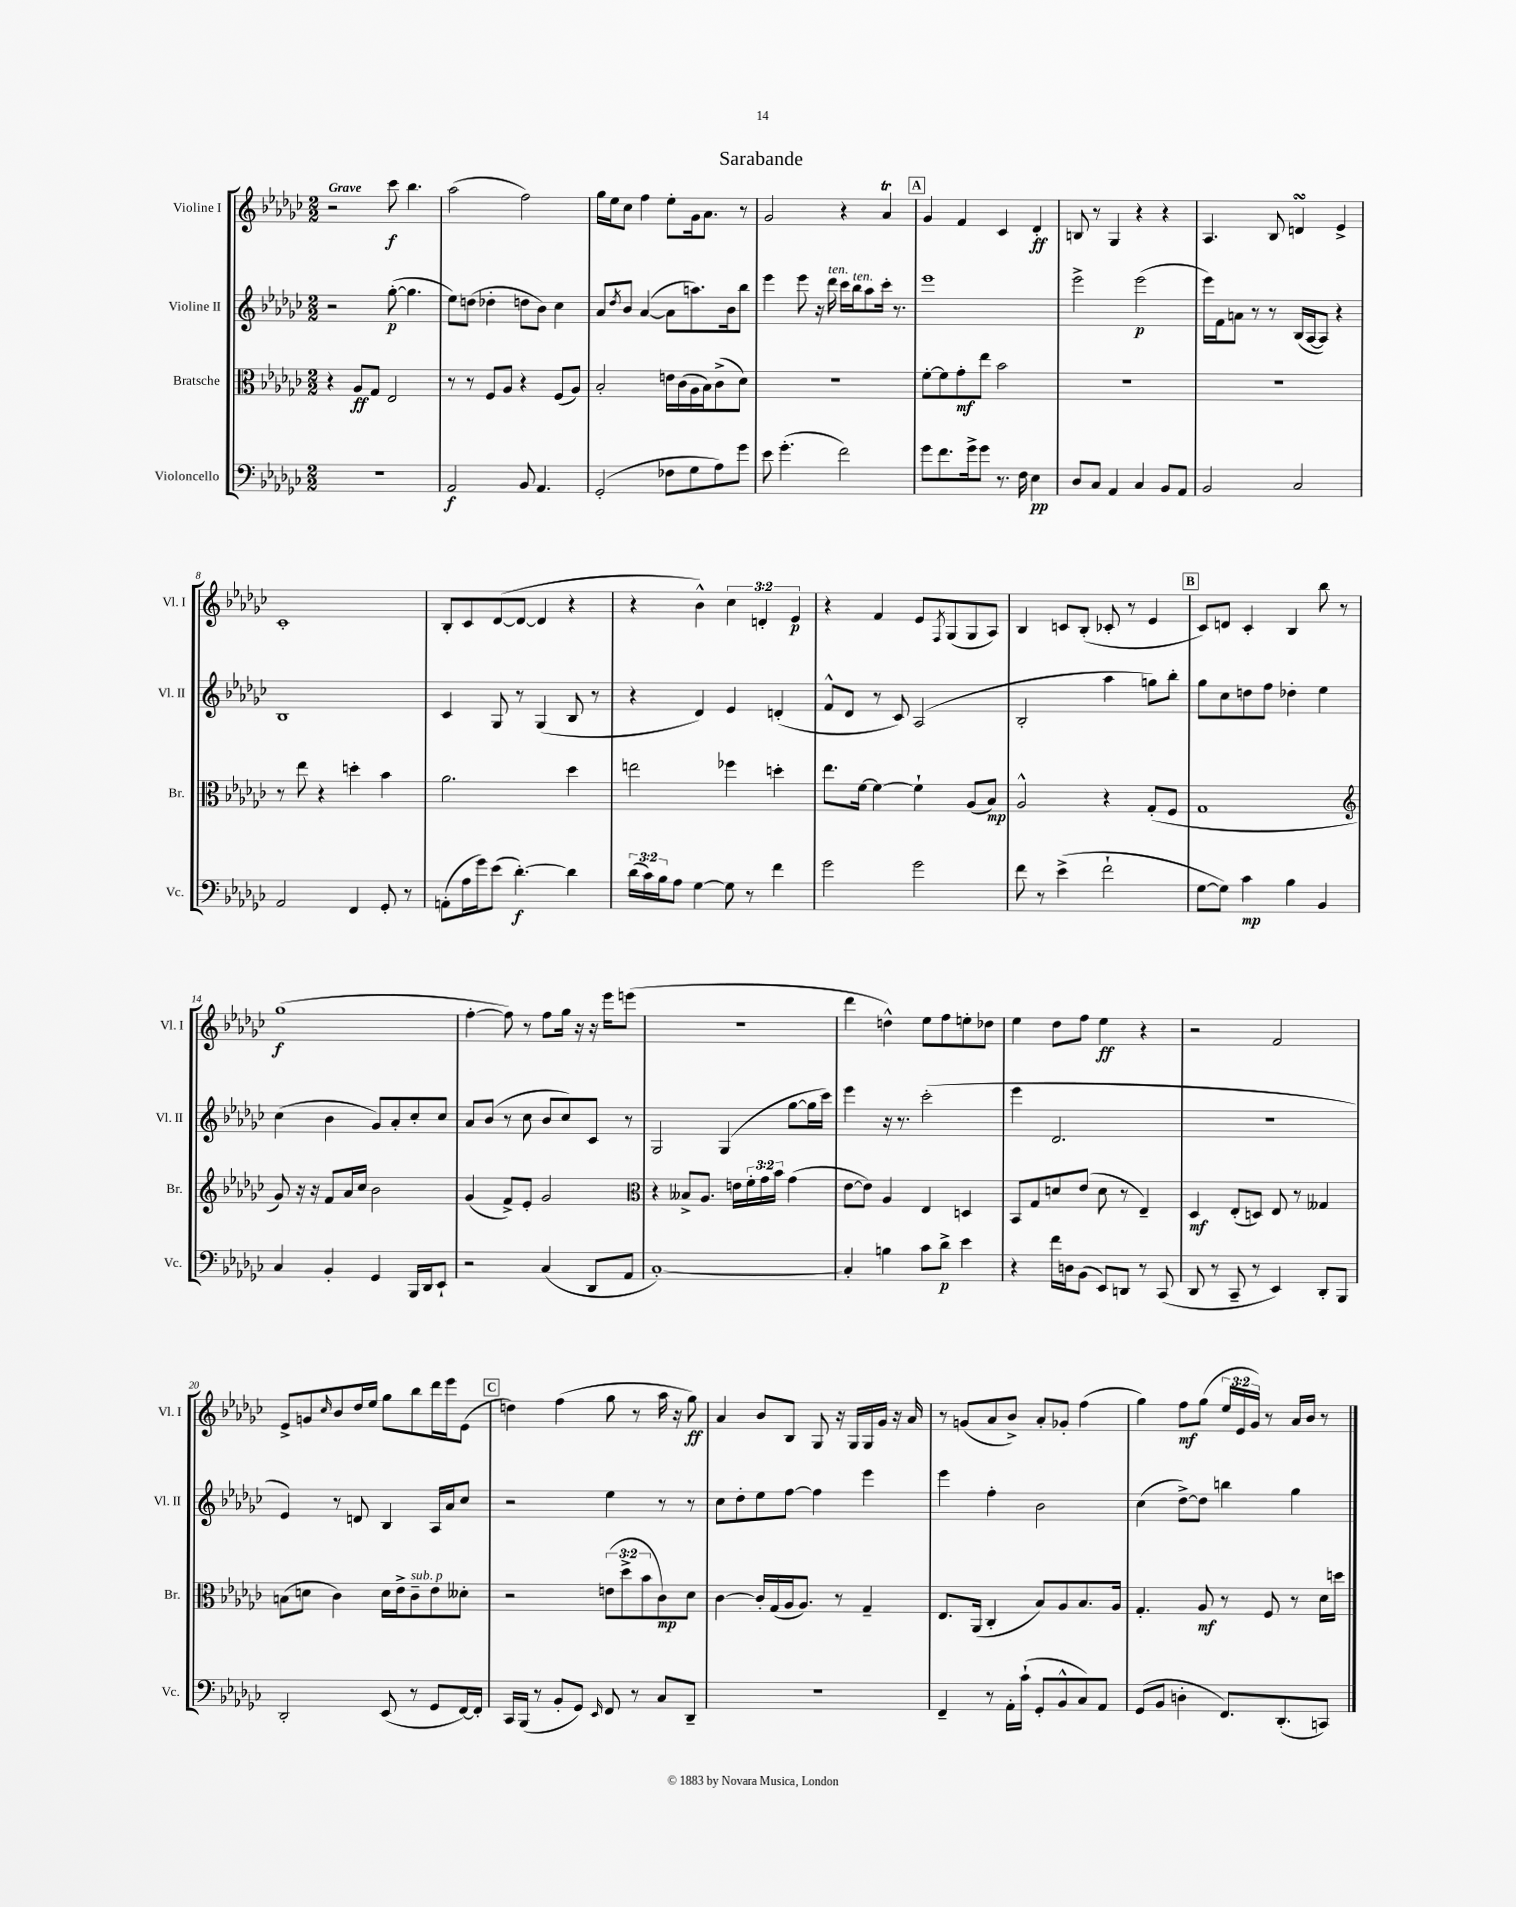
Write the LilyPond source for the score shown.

\header { title = "Sarabande" }
<<
\new StaffGroup <<
\new Staff = "s0" \with { instrumentName = "Violine I" shortInstrumentName = "Vl. I" } {
    \clef treble \key ges \major \numericTimeSignature \time 2/2 \override Staff.TupletNumber.text = #tuplet-number::calc-fraction-text \tempo "Grave"
    r2 ces'''8\f bes''4. |
    aes''2( f''2) |
    ges''16 ees''16 ces''8 f''4 ees''8-. ges'16 aes'8. r8 |
    ges'2 r4 aes'4\trill |
    \mark \markup { \box "A" } ges'4 f'4 ces'4 des'4-.\ff |
    b8 r8 ges4 r4 r4 |
    aes4. bes8 d'4\turn ees'4-> |
    ces'1-. |
    bes8-. ces'8 des'8~( des'8~ des'4 r4 |
    r4 bes'4-^) \tuplet 3/2 { ces''4 d'4-. ees'4\p } |
    r4 f'4 ees'8 \acciaccatura { f8 } ges8( ges8 aes8) |
    bes4 c'8 bes8-.( ces'8-. r8 ees'4 |
    \mark \markup { \box "B" } ces'8) d'8 ces'4-. bes4 bes''8 r8 |
    ges''1\f( |
    f''4~-. f''8) r8 f''8 ges''16 r16 r16 ees'''16 e'''8( |
    R1 |
    des'''4 d''4-^) ees''8 f''8 e''8-. des''8 |
    ees''4 des''8 f''8 ees''4\ff r4 |
    r2 f'2 |
    ees'8-> g'8 \grace { ces''16 } bes'8 des''16 ees''16 ges''8 bes''8 des'''16 ees'''16 ees'8( |
    \mark \markup { \box "C" } d''4) f''4( ges''8 r8 aes''16 r16 ges''8\ff) |
    aes'4 bes'8 bes8 ges8 r16 ges16 ges16 ges'16 r16 aes'16 |
    r8 g'8( aes'8 bes'8->) aes'8-. ges'8-. f''4( |
    ges''4) f''8\mf ges''8( \tuplet 3/2 { ees''16 ees'16 ges'16) } r8 aes'16 bes'16 r8 \bar "|." |
}
\new Staff = "s1" \with { instrumentName = "Violine II" shortInstrumentName = "Vl. II" } {
    \clef treble \key ges \major \numericTimeSignature \time 2/2
    r2 ges''8~-.\p( ges''4. |
    ees''8) d''8( des''4-. d''8 bes'8) ces''4 |
    aes'8 \acciaccatura { des''8 } bes'8 aes'4~( aes'8 a''8.) bes'16 bes''8 |
    ees'''4 ees'''8 r16 des'''16^\markup { \italic "ten." } ces'''16 bes''16^\markup { \italic "ten." } aes''8 ces'''16-. r8. |
    \mark \markup { \box "A" } ees'''1 |
    ees'''2-> ees'''2\p( |
    ees'''16) f'16 a'8 r8 r8 bes16( aes16~ aes8) r4 |
    bes1 |
    ces'4 ges8 r8 ges4( bes8 r8 |
    r4 des'4) ees'4 d'4-.( |
    f'8-^ des'8 r8 ces'8) aes2( |
    bes2-. aes''4 g''8) bes''8-. |
    \mark \markup { \box "B" } ges''8 ces''8 d''8 f''8 des''4-. ees''4 |
    ces''4( bes'4 ges'8) aes'8-. ces''8-. ces''8 |
    aes'8 bes'8( r8 ces''8 bes'8 ces''8) ces'8 r8 |
    ges2 ges4( ges''8~ ges''16 ces'''16) |
    ees'''4 r16 r8. ces'''2-.( |
    ees'''4 des'2. |
    r1 |
    ees'4) r8 d'8 bes4 aes16 aes'16 ces''8 |
    \mark \markup { \box "C" } r2 ees''4 r8 r8 |
    ces''8 des''8-. ees''8 f''8~ f''4 ees'''4 |
    ees'''4 f''4-. bes'2 |
    ces''4( des''8~->) des''8 b''4 ges''4 \bar "|." |
}
\new Staff = "s2" \with { instrumentName = "Bratsche" shortInstrumentName = "Br." } {
    \clef alto \key ges \major \numericTimeSignature \time 2/2 \override Staff.TupletNumber.text = #tuplet-number::calc-fraction-text
    r4 aes8\ff ges8 ees2 |
    r8 r8 f8 aes8 r4 f8( aes8) |
    bes2-. e'16 ces'16( aes16 bes16) ces'8->( des'8) |
    R1 |
    \mark \markup { \box "A" } f'8~-. f'8 ges'8-.\mf ees''8 bes'2 |
    R1 |
    R1 |
    r8 ees''8 r4 d''4-. bes'4 |
    aes'2. des''4 |
    e''2 fes''4 d''4-. |
    ees''8. f'16~ f'4~ f'4-! aes8( bes8\mp) |
    aes2-^ r4 ges8-.( f8 |
    \mark \markup { \box "B" } ges1 |
    \clef treble ges'8) r16 r16 f'8 aes'16 ces''16 bes'2 |
    ges'4( f'8->) ees'8-. ges'2 |
    \clef alto r4 beses8-> aes8. e'16 \tuplet 3/2 { f'16-. ges'16 bes'16 } ges'4( |
    ees'8~ ees'8) aes4 ees4 d4 |
    bes,8 ges8 d'8 ees'8( d'8 r8 ees4--) |
    des4\mf ees8-.( d8) ees8 r8 geses4 |
    b8( d'8 ces'4) d'16 ees'16-> ces'8--^\markup { \italic "sub. p" } ees'8 deses'8-. |
    \mark \markup { \box "C" } r2 \tuplet 3/2 { e'8( des''8-> bes'8 } ces'8\mp) des'8 |
    ces'4~ ces'16-. ges16( aes16 aes8.) r8 ges4-- |
    ees8. aes,16( ces4-. bes8) aes8 bes8. aes16 |
    ges4.-. aes8\mf r8 f8 r8 des'16 d''16 \bar "|." |
}
\new Staff = "s3" \with { instrumentName = "Violoncello" shortInstrumentName = "Vc." } {
    \clef bass \key ges \major \numericTimeSignature \time 2/2 \override Staff.TupletNumber.text = #tuplet-number::calc-fraction-text
    R1 |
    aes,2\f bes,8 aes,4. |
    ges,2-.( fes8 ges8 aes8) ges'8 |
    ees'8 ges'4.-.( f'2) |
    \mark \markup { \box "A" } ges'8 f'8. ges'16-> ges'8 r8. f16 ees4\pp |
    des8 ces8 aes,4 ces4 bes,8 aes,8 |
    bes,2 ces2 |
    aes,2 f,4 ges,8-. r8 |
    a,8-.( aes16 ges'16) ees'8( des'4.~-.\f) des'4 |
    \tuplet 3/2 { des'16( ces'16) bes16 } aes8 ges4~ ges8 r8 f'4 |
    ges'2 ges'2 |
    f'8 r8 ees'4->( f'2-! |
    \mark \markup { \box "B" } ges8~ ges8) ces'4\mp bes4 bes,4 |
    ces4 bes,4-. ges,4 bes,,16 des,16 ees,8-! |
    r2 ces4( des,8 aes,8 |
    ces1~-.) |
    ces4-. b4 ces'8 des'8->\p ees'4 |
    r4 f'16 d16 bes,8( ees,8) d,8 r8 ces,8( |
    des,8 r8 ces,8-- r8 ees,4) des,8-. bes,,8 |
    des,2-. ees,8( r8 ges,8 f,16~) f,16-. |
    \mark \markup { \box "C" } ces,16 bes,,16( r8 bes,8-. ges,8) \grace { ees,16 } f,8 r8 ces8 des,8-- |
    R1 |
    f,4-- r8 aes,16-. ces'16-!( ges,8-. bes,8-^ ces8) aes,8 |
    ges,8( bes,8 d4-. f,8.) des,8.-.( c,8) \bar "|." |
}
>>
>>
